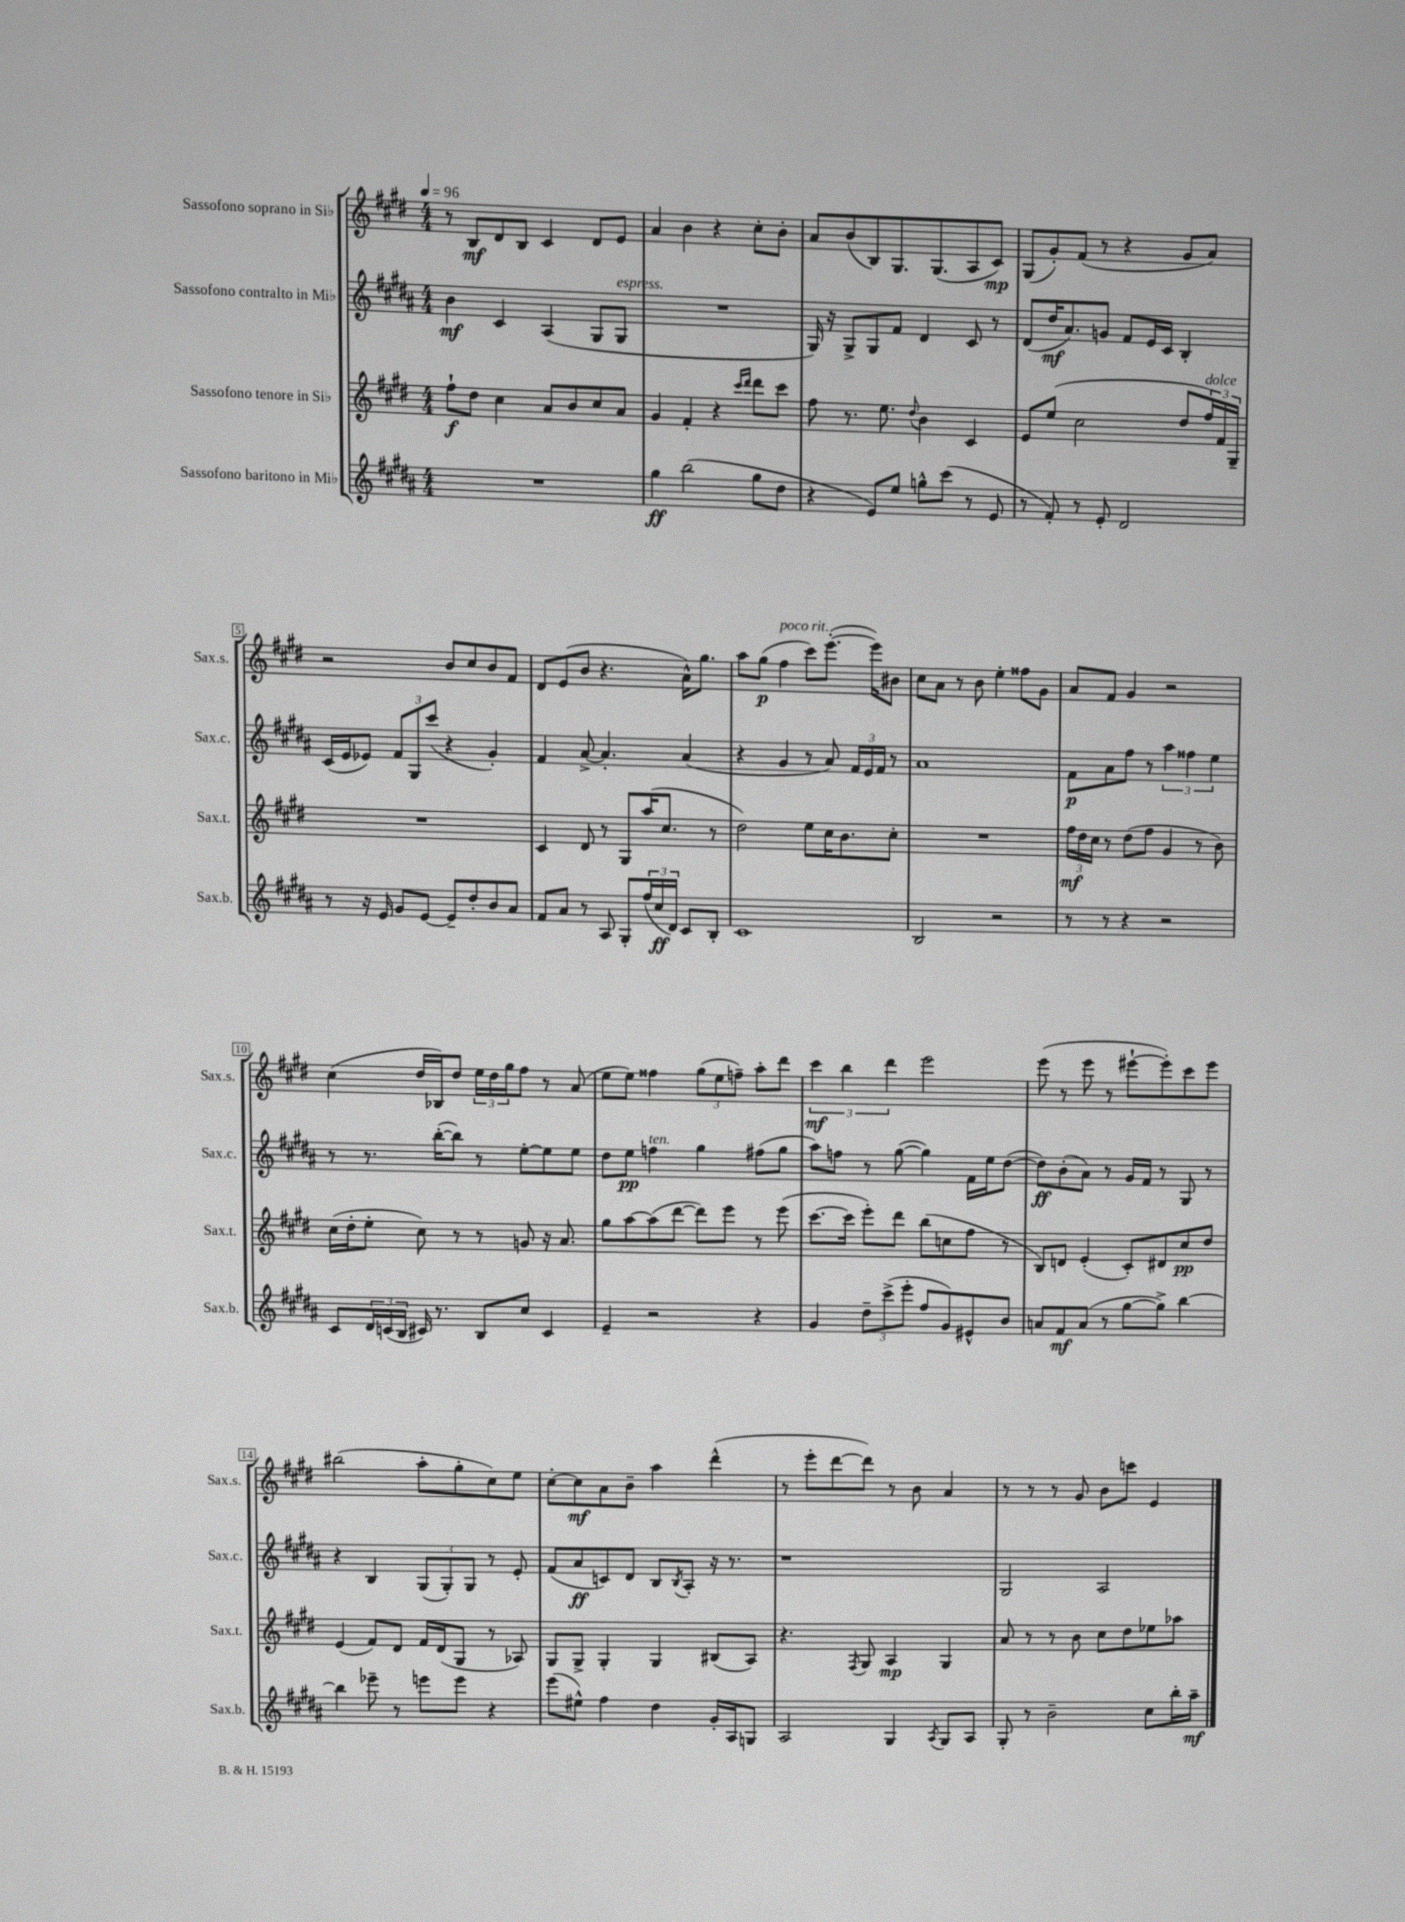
<<
\new StaffGroup <<
\new Staff = "s0" \with { instrumentName = "Sassofono soprano in Sib" shortInstrumentName = "Sax.s." } {
    \clef treble \key e \major \numericTimeSignature \time 4/4 \tempo 4 = 96
    r8 b8\mf dis'8 b8 cis'4 dis'8 e'8 |
    a'4 b'4 r4 cis''8-. b'8-. |
    a'8 b'8( b8) gis8. gis8.( a8 cis'8\mp) |
    gis8( gis'8-.) fis'8( r8 r4 gis'8 a'8) |
    r2 b'8 cis''8 b'8 fis'8 |
    dis'8 e'8( b'8 r4. a'16-^) gis''8. |
    a''8 gis''8\p( fis''4^\markup { \italic "poco rit." } cis'''8) e'''8.~-.( e'''16) bis'8 |
    cis''8 a'8 r8 b'8 e''4-. fisis''8 gis'8 |
    a'8 fis'8 gis'4 r2 |
    cis''4( dis''16 bes16) dis''8 \tuplet 3/2 { e''16 dis''16 gis''16 } fis''8 r8 a'8( |
    e''8 e''8) fisis''4 \tuplet 3/2 { gis''8( e''8 f''8--) } a''8-. dis'''8 |
    \tuplet 3/2 { cis'''4\mf b''4 dis'''4 } e'''2 |
    e'''8( r8 e'''8 r8 eis'''8~-! eis'''8-.) cis'''8 eis'''8 |
    bis''2( a''8-. gis''8-. cis''8) e''8 |
    cis''8~-. cis''8\mf a'8 b'8-- a''4 dis'''4-^( |
    r8 e'''8-. dis'''8~ dis'''8) r8 b'8 a'4 |
    r8 r8 r8 gis'8 b'8 c'''8 e'4 \bar "|." |
}
\new Staff = "s1" \with { instrumentName = "Sassofono contralto in Mib" shortInstrumentName = "Sax.c." } {
    \clef treble \key b \major \numericTimeSignature \time 4/4
    b'4\mf cis'4 ais4( gis8 gis8^\markup { \italic "espress." } |
    R1 |
    gis16) r16 gis8-> gis8 fis'8 dis'4 cis'8 r8 |
    dis'8( dis''16\mf ais'8.) g'8 fis'8 e'16 cis'16 b4-. |
    cis'16( e'16 ees'8) \tuplet 3/2 { fis'8 gis8 cis'''8( } r4 gis'4-.) |
    fis'4 ais'8~-> ais'4.-. ais'4( |
    r4 gis'4 r8 ais'8) \tuplet 3/2 { fis'16 e'16 fis'16 } r8 |
    ais'1 |
    fis'8\p ais'8 fis''8 r8 \tuplet 3/2 { ais''4 fisis''4 e''4 } |
    r8 r8. b''16~-.( b''8) r8 e''8~-. e''8 e''8 |
    dis''8 e''8\pp f''4^\markup { \italic "ten." } gis''4 fis''8( gis''8 |
    ais''8) f''8 r8 gis''8~( gis''4) fis'16 e''16 dis''8~( |
    dis''8\ff) b'8-.( ais'8) r8 gis'16 fis'16 r8 gis8 r8 |
    r4 b4 \tuplet 3/2 { gis8( gis8-.) gis8 } r8 e'8-. |
    fis'8( ais'8\ff c'8) dis'8 b8 \acciaccatura { b8 } ais8-. r16 r8. |
    r1 |
    gis2 ais2 \bar "|." |
}
\new Staff = "s2" \with { instrumentName = "Sassofono tenore in Sib" shortInstrumentName = "Sax.t." } {
    \clef treble \key e \major \numericTimeSignature \time 4/4
    fis''8-!\f dis''8 cis''4 a'8 b'8 cis''8 a'8 |
    gis'4 fis'4-. r4 \grace { cis'''16 dis'''16 } dis'''8 cis'''8 |
    fis''8 r8. e''8. \appoggiatura { dis''8 } b'4 cis'4 |
    e'8 e''8( cis''2 dis''8 \tuplet 3/2 { fis''16^\markup { \italic "dolce" }) fis'16 gis16-- } |
    R1 |
    cis'4 dis'8 r8 gis8 a''16( cis''8. r8 |
    dis''2) e''8 cis''16 b'8. cis''8-. |
    R1 |
    \tuplet 3/2 { fis''16\mf dis''16 cis''16 } r8 dis''8( fis''8 gis'4 r8 b'8) |
    cis''16( dis''16-. e''8-. cis''8) r8 r8 g'8 r16 a'8. |
    gis''8 a''8~ a''8( dis'''8~ dis'''8) e'''8 r8 e'''8( |
    cis'''8.~ cis'''16 e'''8-.) dis'''8 b''8( c''8 fis''8 r8 |
    b8) d'8 e'4-.( cis'8-.) dis'8 cis''8\pp dis''8 |
    e'4( fis'8) dis'8 fis'16 dis'16( gis8 r8 aes8) |
    gis8 gis8-> gis4-. gis4 bis8( a8) |
    r4. \acciaccatura { fis8 } gis8 a4\mp gis4 |
    a'8 r8 r8 b'8 cis''8 dis''8 ees''8 aes''8 \bar "|." |
}
\new Staff = "s3" \with { instrumentName = "Sassofono baritono in Mib" shortInstrumentName = "Sax.b." } {
    \clef treble \key b \major \numericTimeSignature \time 4/4
    R1 |
    gis''4\ff b''2( gis''8 dis''8 |
    r4 e'8) e''8 g''8-^ cis'''8( r8 e'8 |
    r8 fis'8-.) r8 e'8-. dis'2 |
    r8 r16 e'16 gis'8 e'8~ e'8-- dis''8-. b'8 ais'8 |
    fis'8 ais'8 r8 ais8 gis8-. \tuplet 3/2 { fis''16( cis''16\ff dis'16) } cis'8 b8-. |
    cis'1 |
    b2 r2 |
    r8 r8 r4 r2 |
    cis'8 \tuplet 3/2 { dis'16 c'16( b16 } cis'16) r8. b8 cis''8 cis'4 |
    e'4-- r2 r4 |
    gis'4 \tuplet 3/2 { dis''8-- cis'''8->( e'''8-. } fis''8 gis'8) eis'8-^ b'8 |
    a'8 fis'8\mf a'8( r8 gis''8~ gis''8->) b''4~ |
    b''4 ees'''8-- r8 e'''8 e'''8 r4 |
    e'''8( eis''8-^) fis''4 dis''4 gis'16-. ais16 g8 |
    ais2 gis4 \acciaccatura { ais8 } gis8 ais8 |
    gis8-. r8 b'2-- cis''8 b''16-. ais''16--\mf \bar "|." |
}
>>
>>
\layout { \context { \Score \override BarNumber.stencil = #(make-stencil-boxer 0.1 0.3 ly:text-interface::print) } }
